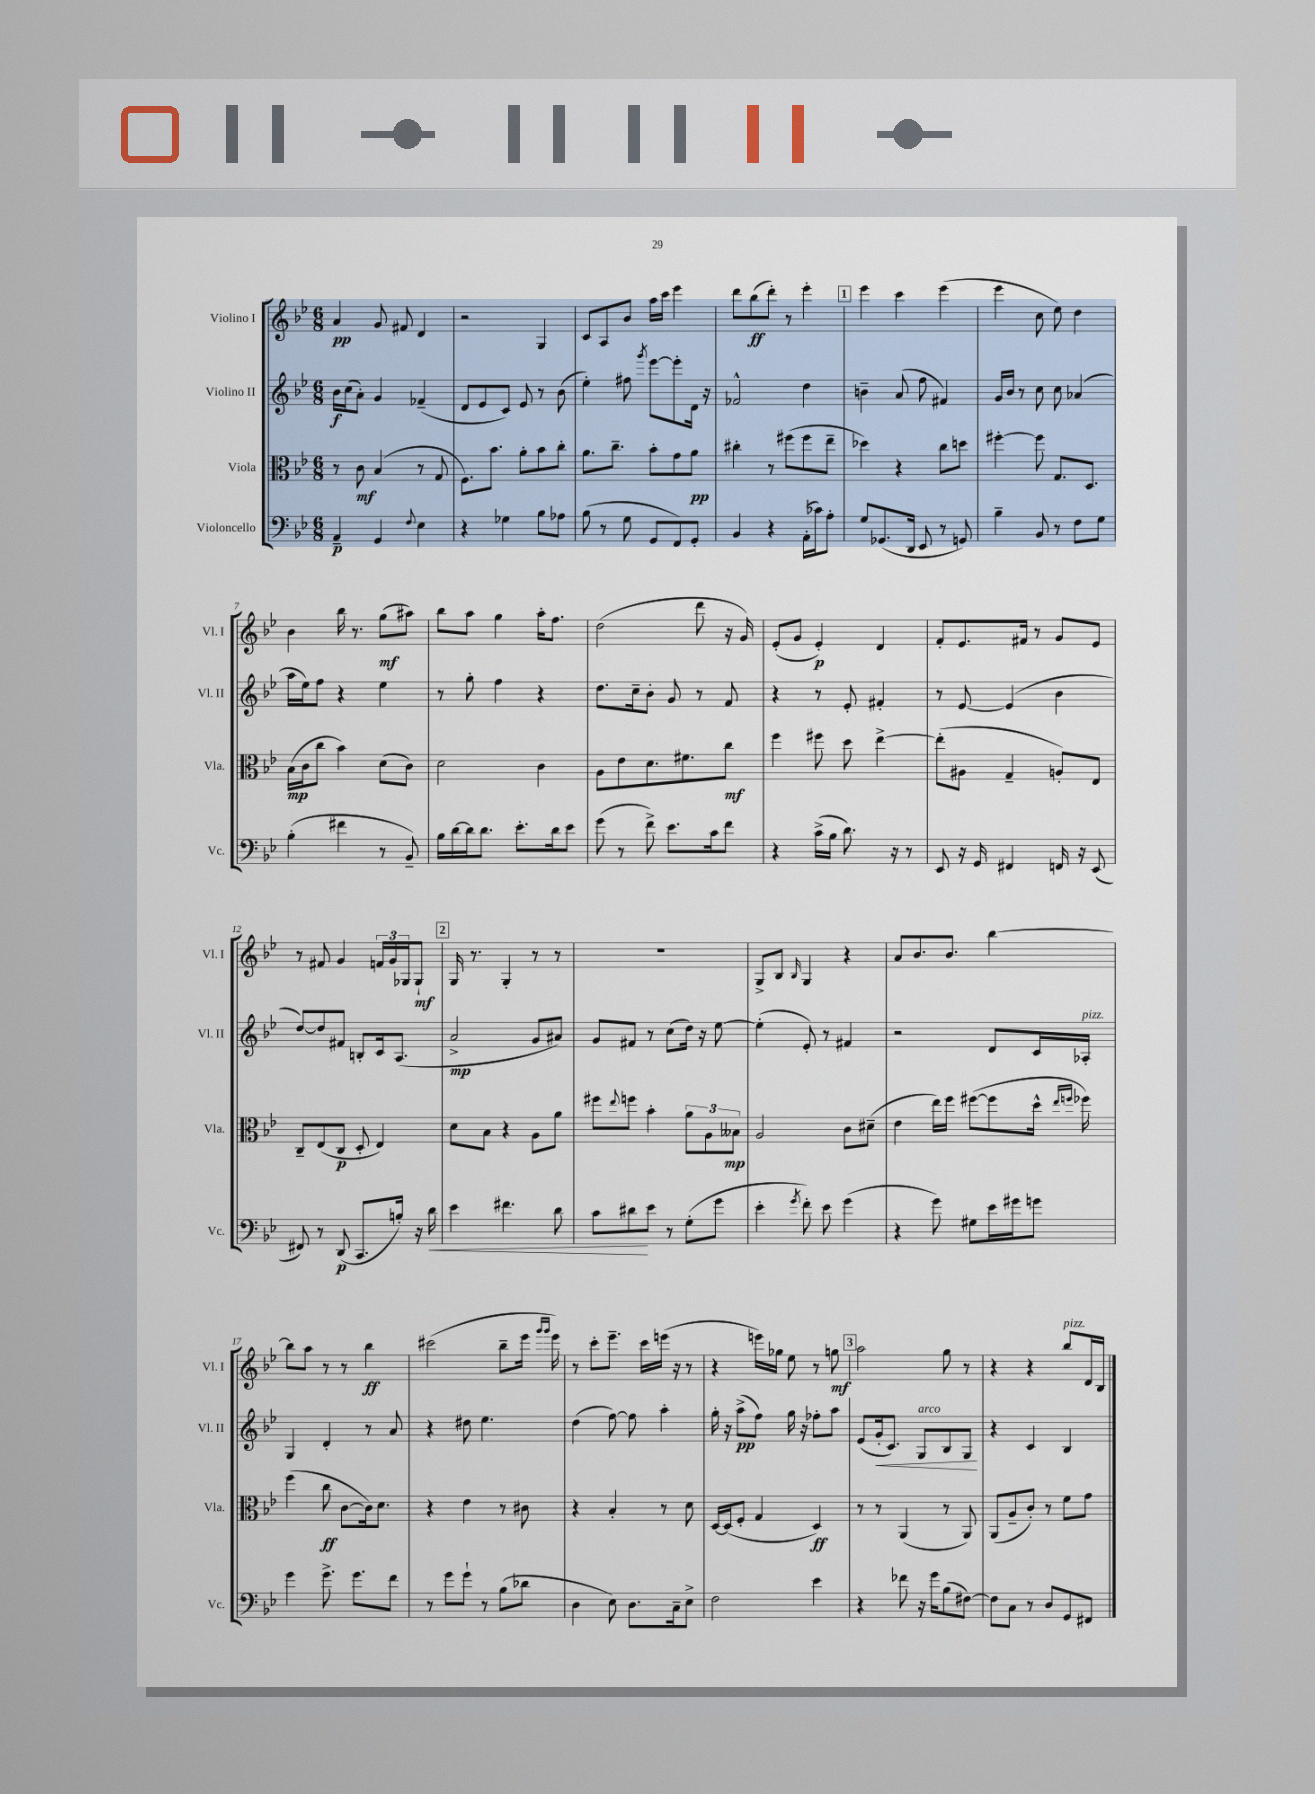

**kern	**kern	**kern	**kern
*staff4	*staff3	*staff2	*staff1
*clefF4	*clefC3	*clefG2	*clefG2
*k[b-e-]	*k[b-e-]	*k[b-e-]	*k[b-e-]
*M6/8	*M6/8	*M6/8	*M6/8
4AA~/	8r	16b-\LL	4a/
.	.	(16cc\J	.
.	8c\	8a'\J)	.
4GG/	(4B-/	4g/	8g/
.	.	.	8f#/
8qqF/	.	.	.
4E-\	8r	(4f-~/	4d/
.	8G/	.	.
=	=	=	=
4r	8.F\L)	8d/L	2r
.	.	8e-/	.
.	8.b-\J	.	.
4G-\	.	8c/J)	.
.	8a'\L	8e-/	.
8B-\L	8b-\	8r	4G/
8A-\J	8cc'\J	(8b-\	.
=	=	=	=
(8B-\	8.a\L	4ee-'\)	8c/L
8r	.	.	8A/
.	8.cc~\J	.	.
8G\	.	8ff#\	8b-/J
.	.	8qggg/	.
8GG/L	8b-'\L	[8eee-\L	16aa\LL
.	.	.	16ccc\JJ
8FF/)	8g\	8eee-'\]	4eee-\
8GG'/J	8a\J	16d\Jk	.
.	.	16r	.
=	=	=	=
4BB-/	4cc#'\	2f-^^/	8ddd\L
.	.	.	(8bb-\
4r	8r	.	8ddd'\J)
.	(8ff#\L	.	8r
(16AA'\LL	8ff#\	4dd\	4eee-'\
16c-\J)	.	.	.
8A'\J	8ee-~\J	.	.
=	=	=	=
8G/L	4dd-\)	4b~\	4eee-\
(8.GG-/	.	.	.
.	4r	(8a/	4ccc\
16DD/Jk	.	.	.
8EE-/	.	8ff\	.
8r	8cc\L	4f#/)	(4eee-\
8GG/)	8dd\J	.	.
=	=	=	=
4B-~\	[4ff#'\	16g/LL	4eee-\
.	.	16b-/JJ	.
.	.	8r	.
8BB-/	8ff#\]	8cc\	8cc\
8r	8.G/L	8cc\	8ee-\)
8F\L	.	(4a-/	4dd\
.	8.D/J	.	.
8G\J	.	.	.
=	=	=	=
(4B-'\	(16B-\LL	16aa\LL	4b-\
.	16c\J	16ee-\J)	.
.	8cc\J	8ff\J	.
4f#\	4b-\)	4r	16bb-\
.	.	.	8.r
8r	(8d\L	4ee-\	(8gg\L
8BB-~/)	8c\J)	.	8aa#\J)
=	=	=	=
16B-\LL	2d\	8r	8bb-\L
[16d\	.	.	.
16d\]J	.	8gg'\	8aa\J
8.d\J	.	.	.
.	.	4ff\	4gg\
8.e-'\L	.	.	.
.	4c\	4r	16aa'\LK
16d\k	.	.	8.ff\J
8e-\J	.	.	.
=	=	=	=
(8g\	8A\L	8.dd\L	(2dd\
8r	8e-\	.	.
.	.	16cc~\k	.
8f^\)	8.d\	8b-'\J	.
8.e-\L	.	8g/	.
.	8.f#\	.	.
.	.	8r	8ddd\
16c\k	.	.	.
8f\J	8cc\J	8f/	16r
.	.	.	16g/)
=	=	=	=
4r	4ff\	4r	(8e-'/L
.	.	.	8g/J
(16c^\LL	8ff#\	8r	4e-'/)
16B-\JJ	.	.	.
8.d\)	8dd\	8e-'/	.
.	[4ee-^\	4f#'/	4d/
16r	.	.	.
8r	.	.	.
=	=	=	=
8EE-/	(8ee-'\]L	8r	8f'/L
16r	8A#\J	[8e-/	8.e-/
16GG/	.	.	.
4FF#/	4G~/	(4e-/]	.
.	.	.	16f#/Jk
.	.	.	8r
16FF/	8A'/L)	4b-\	8g/L
16r	.	.	.
(8EE-/	8E-/J	.	8e-/J
=	=	=	=
8FF#/)	8C~/L	[8dd/L)	8r
8r	(8E-/	8dd/]	8f#/
(8DD/	8C/J	8f#/J	4g/
8.CC/L	8D'/	8B'/L	.
.	4E-/)	16c/k	24f/LL
.	.	.	24g/
16B'/Jk)	.	(8.A/J	.
.	.	.	24G-/J
16r	.	.	8G-`/J
16d\	.	.	.
=	=	=	=
4e-\	8d\L	2a^/	16G/
.	.	.	8.r
.	8B-\J	.	.
4.f#\	4r	.	4G'/
.	8A\L	8g/L	8r
8d\	8a\J	8a#/J)	8r
=	=	=	=
8c\L	8ff#\L	8g/L	2.r
.	8qqee-/	.	.
8d#\	8ff\J	8f#/J	.
8e-\J	4b-'\	8r	.
8r	.	(8cc\L	.
(8G'\L	12a\L	16dd\Jk)	.
.	.	16r	.
.	12A\	.	.
8g\J	.	[8ee-\	.
.	12B--\J	.	.
=	=	=	=
4e-'\	2A/	(4ee-'\]	8G^/L
.	.	.	8B-/J
8qg/	.	.	16qqB-/
8f'\)	.	8e-'/)	4G/
8e-\	.	8r	.
(4g\	8c\L	4f#/	4r
.	(8d#~\J	.	.
=	=	=	=
4r	4e-\	2r	8a/L
.	.	.	8.b-/
8g\)	16ee-\LL)	.	.
.	16ff\JJ	.	8.b-/J
8G#\L	([8ff#\L	.	.
16e-\L	8ff#\]	8d/L	[4bb-\
16g#\J	.	.	.
8g\J	16dd^^\Jk	16c/L	.
.	16qqee-/LL	.	.
.	16qqff/JJ	.	.
.	16ff-\)	16A-'/JJ	.
=	=	=	=
4g\	(4ff\	4G/	8bb-\]L
.	.	.	8aa\J
8.g^\	8cc\	4d'/	8r
.	[8c\L	.	8r
8.g\L	.	.	.
.	16c\]k)	8r	4bb-\
.	8.d\J	.	.
8f\J	.	8a/	.
=	=	=	=
8r	4r	4r	(2ccc#\
8g\L	.	.	.
8g`\J	4e-\	8dd#\	.
8r	.	4.ee-\	.
(8B-\L	8r	.	8bb-~\L
8d-\J	8c#\	.	16eee-\Jk
.	.	.	16qqggg/LL
.	.	.	16qqggg/JJ
.	.	.	16eee-\)
=	=	=	=
4D\	4r	(4dd\	8r
.	.	.	8ccc'\L
8E-\)	4B-'/	[8ff\)	8.eee-~\J
8.D\L	.	8ff\]	.
.	.	.	16ccc\LL
.	8r	4aa'\	(16eee\JJ
16C~\k	.	.	16r
8E-^\J	8d\	.	8r
=	=	=	=
2F\	[16D/LL	16gg'\	4r
.	(16D/]J	16r	.
.	8F'/J	(8aa^\L	.
.	4G/	8ff\J)	16eee\LL)
.	.	.	16gg-\JJ
.	.	16gg\	8ee-\
.	.	16r	.
4e-\	4D/)	8ff-'\L	8r
.	.	8aa\J	8gg\
=	=	=	=
4r	8r	(8e-/L	2aa\
.	8r	16g'/k	.
.	.	8.c/J)	.
8f-\	(4AA/	.	.
16r	.	8G/L	.
16g\LK	.	.	.
(8B-\	8r	8B-/	8gg\
[8F#\J)	8AA/)	8G/J	8r
=	=	=	=
8F#\]L	(8AA/L	4r	4r
8C\J	8A~/	.	.
8r	8c'/J)	4c/	4r
8D/L	8r	.	.
8GG/	8f\L	4B-/	8bb-/L
8FF#/J	8g\J	.	16d/L
.	.	.	16B-/JJ
==	==	==	==
*-	*-	*-	*-
